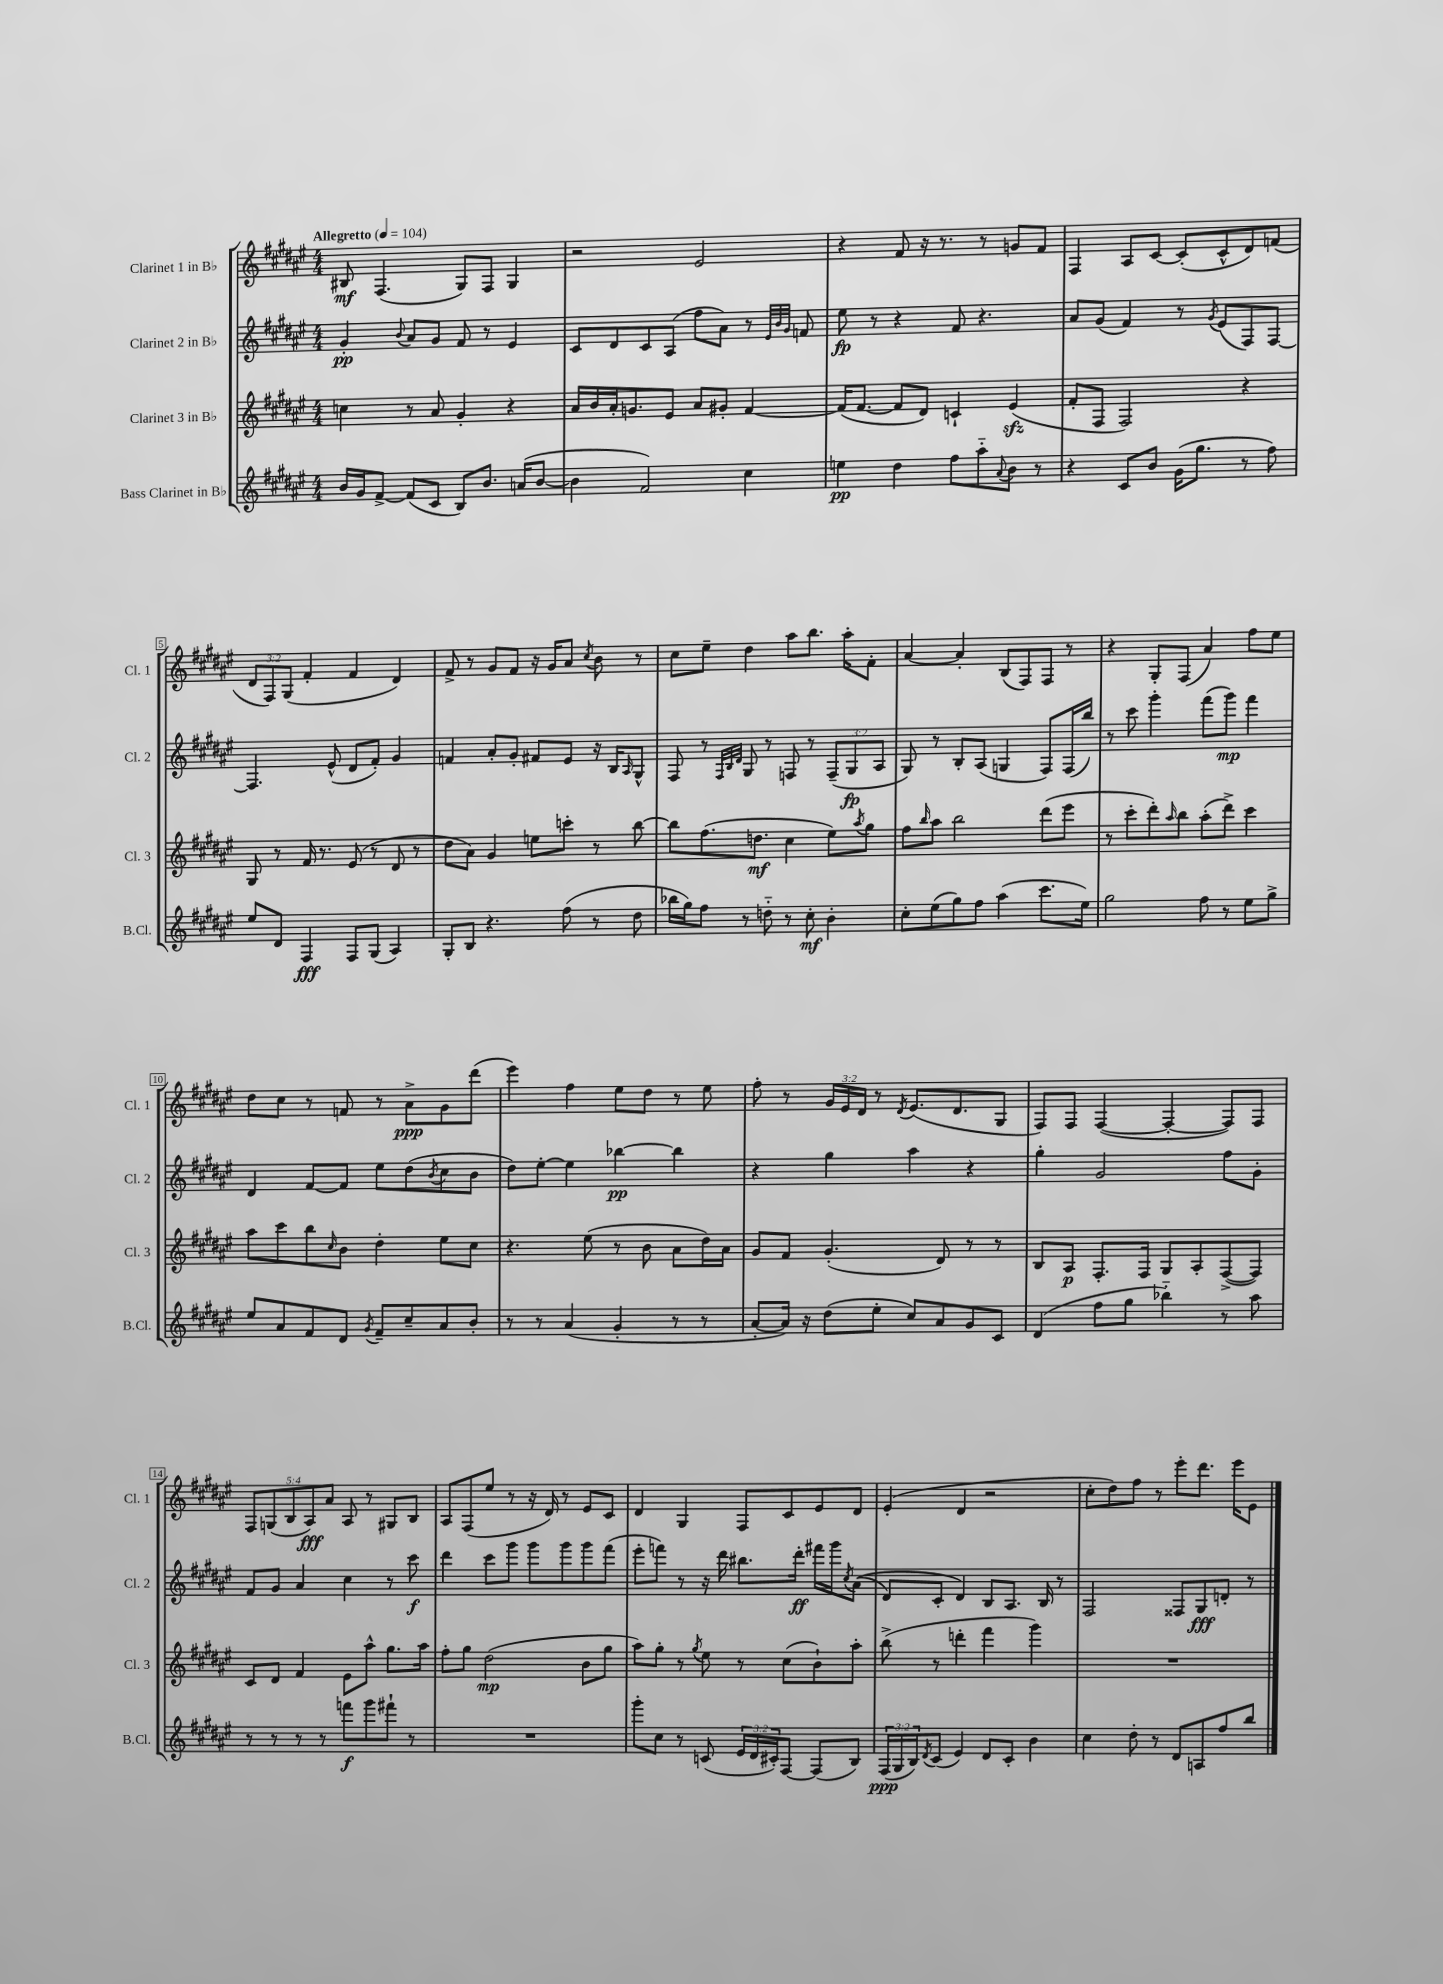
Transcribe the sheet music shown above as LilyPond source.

<<
\new StaffGroup <<
\new Staff = "s0" \with { instrumentName = "Clarinet 1 in Bb" shortInstrumentName = "Cl. 1" } {
    \clef treble \key fis \major \numericTimeSignature \time 4/4 \override Staff.TupletNumber.text = #tuplet-number::calc-fraction-text \tempo "Allegretto" 4 = 104
    bis8\mf fis4.( gis8) fis8 gis4 |
    r2 eis'2 |
    r4 fis'8 r16 r8. r8 g'8 fis'8 |
    fis4 ais8 cis'8~ cis'8-.( cis'8-^ dis'8) f'8( |
    \tuplet 3/2 { dis'8 fis8) gis8( } fis'4-. fis'4 dis'4) |
    fis'8-> r8 gis'8 fis'8 r16 gis'16 ais'8 \acciaccatura { cis''8 } b'8 r8 |
    cis''8 eis''8-- dis''4 ais''8 b''8. ais''16-. fis'8-. |
    ais'4~ ais'4-. b8( fis8) fis8 r8 |
    r4 gis8-. fis8( ais'4) fis''8 eis''8 |
    dis''8 cis''8 r8 f'8 r8 ais'8->\ppp gis'8 dis'''8( |
    eis'''4) fis''4 eis''8 dis''8 r8 eis''8 |
    fis''8-. r8 \tuplet 3/2 { gis'16 eis'16 dis'16 } r8 \acciaccatura { dis'8 } eis'8.( dis'8. gis8 |
    fis8) fis8 fis4~( fis4~-. fis8) fis8 |
    \tuplet 5/4 { fis8 g8( b8 ais8\fff) ais'8 } ais8 r8 gis8 b8 |
    ais8 fis8( eis''8 r8 r16 dis'16) r8 eis'8 cis'8 |
    dis'4 gis4 fis8 cis'8 eis'8 dis'8 |
    eis'4-.( dis'4 r2 |
    cis''8-. dis''8) fis''8 r8 eis'''8-. dis'''8. eis'''16 eis'8 \bar "|." |
}
\new Staff = "s1" \with { instrumentName = "Clarinet 2 in Bb" shortInstrumentName = "Cl. 2" } {
    \clef treble \key fis \major \numericTimeSignature \time 4/4 \override Staff.TupletNumber.text = #tuplet-number::calc-fraction-text
    gis'4-.\pp \appoggiatura { b'8 } ais'8 gis'8 fis'8 r8 eis'4 |
    cis'8 dis'8 cis'8 ais8( fis''8 ais'8) r8 \grace { eis'32 b'32 gis'32 } f'8 |
    eis''8\fp r8 r4 fis'8 r4. |
    ais'8 gis'8( fis'4) r8 \acciaccatura { gis'8 } eis'8( fis8) fis8~ |
    fis4. eis'8-^( dis'8 fis'8-.) gis'4 |
    f'4 ais'8-. gis'8-. fis'8 eis'8 r16 b16 \grace { ais16 } gis8-^ |
    fis8 r8 \grace { fis32 b32 dis'32 } gis8 r8 f8 r8 \tuplet 3/2 { f8--( gis8\fp ais8 } |
    gis8) r8 b8-. ais8( g4 fis8) fis16( b''16) |
    r8 cis'''8 gis'''4-. fis'''8( gis'''8\mp) fis'''4 |
    dis'4 fis'8~ fis'8 eis''8 dis''8( \acciaccatura { b'8 } cis''8 b'8 |
    dis''8) eis''8~-. eis''4 bes''4~\pp bes''4 |
    r4 gis''4 ais''4 r4 |
    gis''4-. gis'2 fis''8 gis'8-. |
    fis'8 gis'8 ais'4 cis''4 r8 cis'''8\f |
    dis'''4 cis'''8 gis'''8 gis'''8 gis'''8 gis'''8 fis'''8( |
    eis'''8-. f'''8) r8 r16 dis'''16 bis''8. dis'''16-.\ff fis'''16 gis'''16 \acciaccatura { cis''8 } ais'8(\( |
    dis'8) cis'8-. dis'4\) b8 ais8. b16 r8 |
    fis2 fisis8 gis8\fff d'8-. r8 \bar "|." |
}
\new Staff = "s2" \with { instrumentName = "Clarinet 3 in Bb" shortInstrumentName = "Cl. 3" } {
    \clef treble \key fis \major \numericTimeSignature \time 4/4
    c''4 r8 ais'8 gis'4-. r4 |
    ais'16 b'16 ais'16-. g'8. eis'8 ais'8 gis'8-. fis'4~ |
    fis'16( fis'8.~ fis'8 dis'8) c'4-! eis'4\sfz( |
    fis'8-. fis8 fis2) r4 |
    gis8 r8 fis'16 r8. eis'8( r8 dis'8 r8 |
    dis''8 ais'8) gis'4 e''8 c'''8-. r8 b''8~ |
    b''8 fis''8.( d''8.\mf cis''4 eis''8) \acciaccatura { ais''8 } gis''8 |
    fis''8 \grace { b''16 } ais''8 b''2 dis'''8( eis'''8 |
    r8 cis'''8-. dis'''8-.) \grace { ais''16 } b''8 ais''8-.( dis'''8->) cis'''4 |
    ais''8 cis'''8 b''8 \grace { cis''16 } b'8 dis''4-. eis''8 cis''8 |
    r4. eis''8( r8 b'8 ais'8 dis''16) ais'16 |
    gis'8 fis'8 gis'4.-.( dis'8) r8 r8 |
    b8 ais8\p fis8.-. fis16 gis8 ais8-. fis8~->( fis8) |
    cis'8 dis'8 fis'4 eis'8 ais''8-^ gis''8. ais''16 |
    fis''8-. gis''8 dis''2\mp( b'8 gis''8 |
    ais''8) gis''8-. r8 \acciaccatura { gis''8 } eis''8 r8 cis''8( b'8-!) ais''8-. |
    b''8->( r8 d'''4-. fis'''4 gis'''4) |
    R1 \bar "|." |
}
\new Staff = "s3" \with { instrumentName = "Bass Clarinet in Bb" shortInstrumentName = "B.Cl." } {
    \clef treble \key fis \major \numericTimeSignature \time 4/4 \override Staff.TupletNumber.text = #tuplet-number::calc-fraction-text
    b'16 gis'16 fis'8~-> fis'8( cis'8 b8) b'8. a'16( b'8~ |
    b'4 fis'2) cis''4 |
    e''4\pp dis''4 fis''8 ais''8-_ \appoggiatura { ais'8 } b'8 r8 |
    r4 cis'8 b'8 gis'16( gis''8. r8 fis''8) |
    eis''8 dis'8 fis4\fff fis8 gis8( ais4) |
    gis8-. b8 r4. fis''8( r8 dis''8 |
    bes''16 gis''16) fis''8 r8 d''8-_ r8 cis''8-.\mf b'4-. |
    cis''8-. eis''8( gis''8) fis''8 ais''4( cis'''8. eis''16) |
    gis''2 fis''8 r8 eis''8 gis''8-> |
    eis''8 ais'8 fis'8 dis'8 \acciaccatura { gis'8 } fis'8-- cis''8-- ais'8 b'8-. |
    r8 r8 ais'4( gis'4-. r8 r8 |
    ais'8~-. ais'16) r16 dis''8( eis''8-. cis''8) ais'8 gis'8 cis'8 |
    dis'4( fis''8 gis''8 bes''4-_) r8 ais''8 |
    r8 r8 r8 r8 f'''8\f gis'''8 fis'''8-! r8 |
    R1 |
    gis'''8-. cis''8 r8 c'8( \tuplet 3/2 { eis'16 dis'16 cis'16-.) } fis8~ fis8( b8) |
    \tuplet 3/2 { fis16\ppp( gis16 b16) } \acciaccatura { dis'8 } cis'8( eis'4) dis'8 cis'8-. b'4 |
    cis''4 dis''8-. r8 dis'8 a8 fis''8 b''8 \bar "|." |
}
>>
>>
\layout { \context { \Score \override BarNumber.stencil = #(make-stencil-boxer 0.1 0.3 ly:text-interface::print) } }
